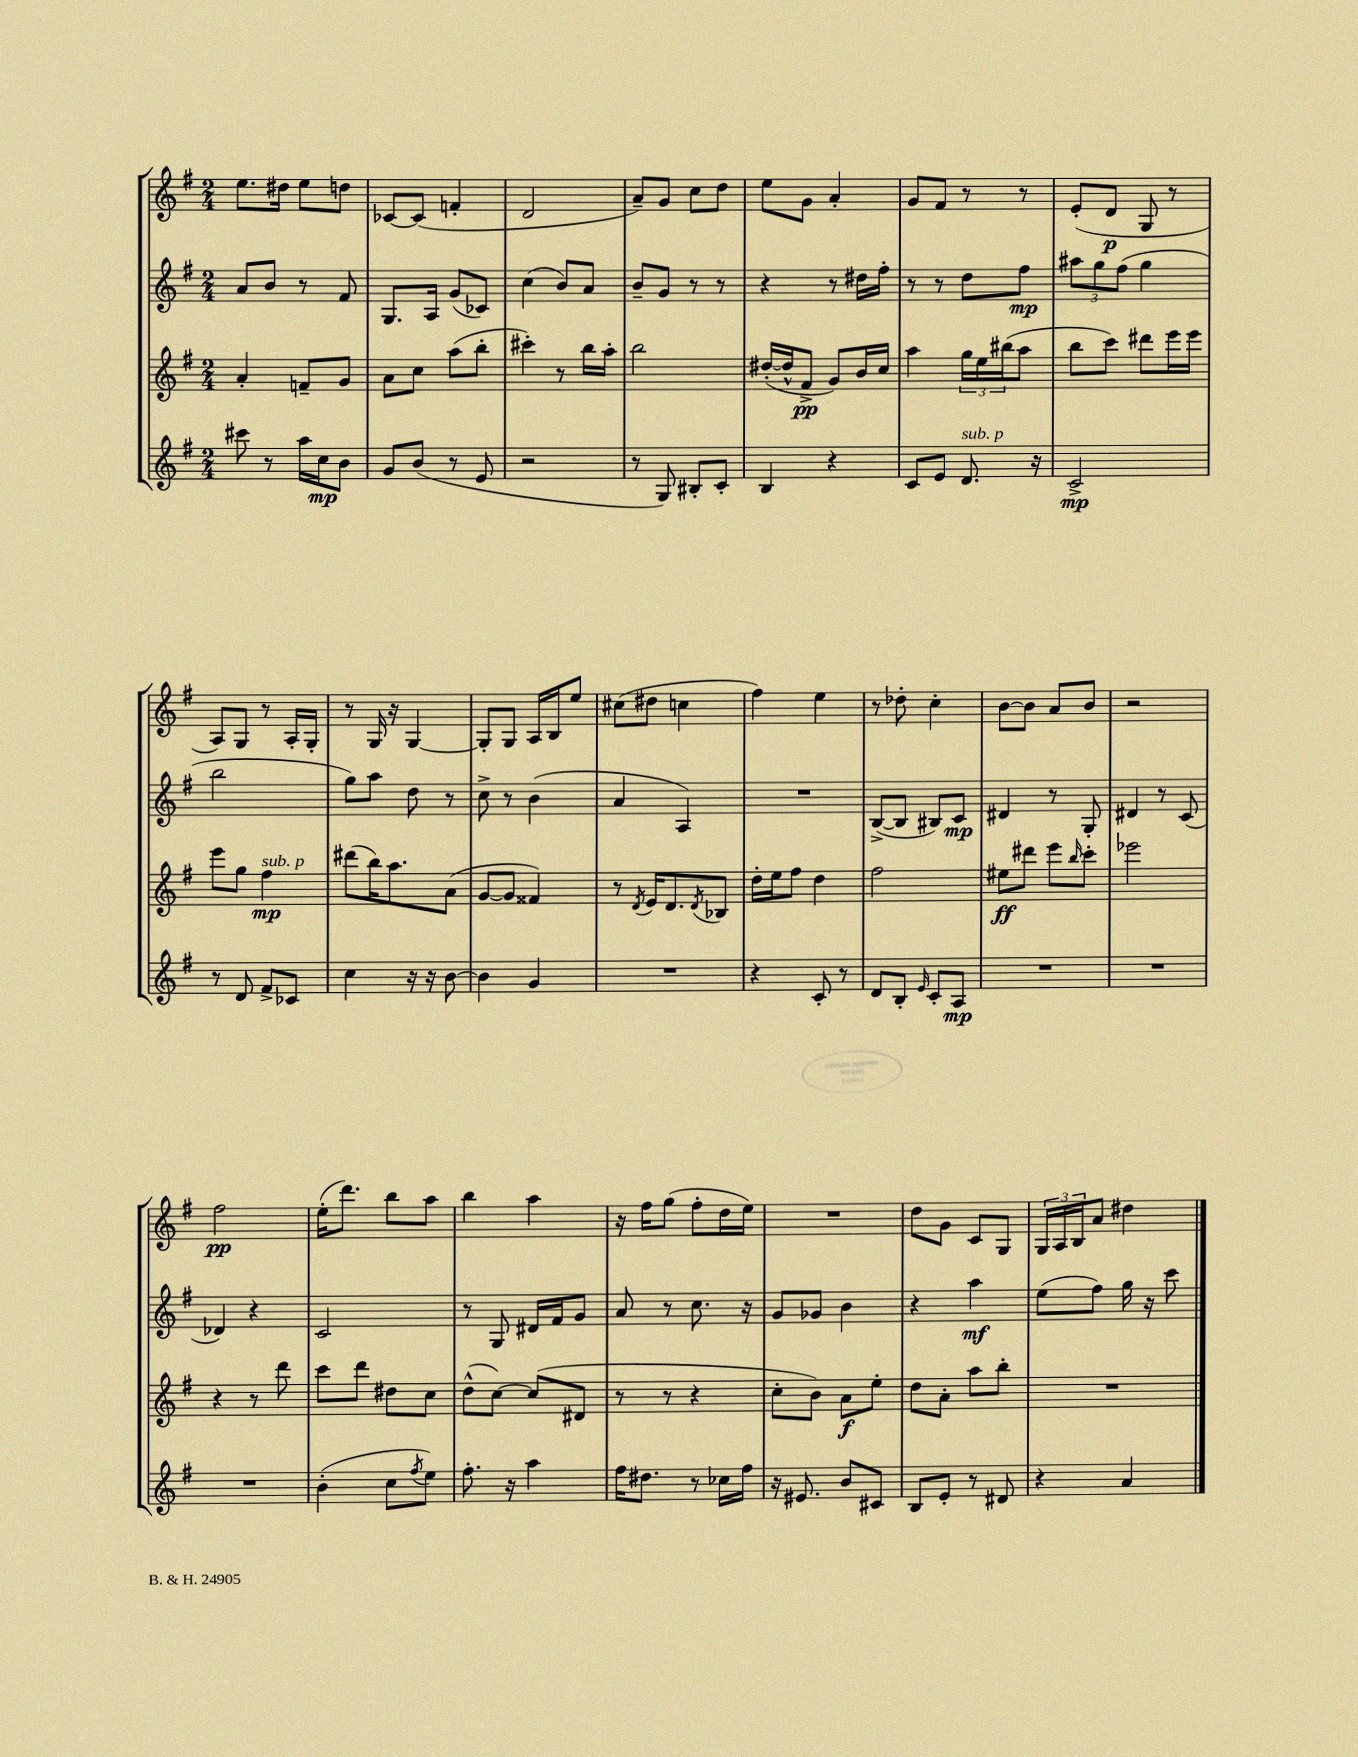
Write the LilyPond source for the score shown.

<<
\new StaffGroup <<
\new Staff = "s0" {
    \clef treble \key g \major \numericTimeSignature \time 2/4
    e''8. dis''16 e''8 d''8 |
    ces'8~ ces'8( f'4-. |
    d'2 |
    a'8--) g'8 c''8 d''8 |
    e''8 g'8 a'4-. |
    g'8 fis'8 r8 r8 |
    e'8-.( d'8\p g8 r8 |
    a8) g8 r8 a16-. g16-. |
    r8 g16 r16 g4~ |
    g8-. g8 a16 b16 e''8 |
    cis''8( dis''8 c''4 |
    fis''4) e''4 |
    r8 des''8-. c''4-. |
    b'8~ b'8 a'8 b'8 |
    r2 |
    fis''2\pp |
    e''16-.( d'''8.) b''8 a''8 |
    b''4 a''4 |
    r16 fis''16 g''8( fis''8-. d''16 e''16) |
    R2 |
    d''8 g'8 c'8 g8 |
    \tuplet 3/2 { g16 a16 b16 } a'8 dis''4 \bar "|." |
}
\new Staff = "s1" {
    \clef treble \key g \major \numericTimeSignature \time 2/4
    a'8 b'8 r8 fis'8 |
    g8. a16 g'8( ces'8) |
    c''4( b'8) a'8 |
    b'8-- g'8 r8 r8 |
    r4 r8 dis''16 fis''16-. |
    r8 r8 d''8 fis''8\mp |
    \tuplet 3/2 { ais''8 g''8 fis''8( } g''4 |
    b''2 |
    g''8) a''8 d''8 r8 |
    c''8-> r8 b'4( |
    a'4 a4) |
    R2 |
    b8~->( b8 bis8) c'8\mp |
    dis'4 r8 g8-. |
    dis'4 r8 c'8( |
    des'4) r4 |
    c'2 |
    r8 g8 dis'16 fis'16 g'8 |
    a'8 r8 c''8. r16 |
    g'8 ges'8 b'4 |
    r4 a''4\mf |
    e''8( fis''8) g''16 r16 c'''8 \bar "|." |
}
\new Staff = "s2" {
    \clef treble \key g \major \numericTimeSignature \time 2/4
    a'4-. f'8-- g'8 |
    a'8 c''8 a''8( b''8-. |
    cis'''4-.) r8 b''16 a''16-. |
    b''2 |
    dis''16~-.( dis''16-^ fis'8->\pp g'8) b'16 c''16 |
    a''4 \tuplet 3/2 { g''16 e''16 bis''16( } a''8 |
    b''8 c'''8) dis'''8 e'''16 e'''16 |
    e'''8 g''8 fis''4\mp^\markup { \italic "sub. p" } |
    dis'''8( b''16) a''8. a'8( |
    g'8~ g'8 fisis'4) |
    r8 \acciaccatura { d'8 } e'16 d'8. \acciaccatura { d'8 } bes8 |
    d''16-. e''16 fis''8 d''4 |
    fis''2 |
    eis''8\ff dis'''8 e'''8 \grace { b''16 } c'''8-. |
    ees'''2 |
    r4 r8 d'''8 |
    c'''8 d'''8 dis''8 c''8 |
    d''8-^( c''8~) c''8( dis'8 |
    r8 r8 r4 |
    c''8-. b'8) a'8\f e''8-. |
    d''8 a'8-. a''8 b''8-. |
    R2 \bar "|." |
}
\new Staff = "s3" {
    \clef treble \key g \major \numericTimeSignature \time 2/4
    cis'''8 r8 a''16 c''16\mp b'8 |
    g'8 b'8( r8 e'8 |
    r2 |
    r8 g8) bis8-. c'8-. |
    b4 r4 |
    c'8 e'8 d'8.^\markup { \italic "sub. p" } r16 |
    c'2->\mp |
    r8 d'8 fis'8-> ces'8 |
    c''4 r16 r16 b'8~ |
    b'4 g'4 |
    R2 |
    r4 c'8-. r8 |
    d'8 b8-. \grace { e'16 } c'8-. a8\mp |
    R2 |
    R2 |
    R2 |
    b'4-.( c''8 \acciaccatura { fis''8 } e''8) |
    fis''8.-. r16 a''4 |
    fis''16 dis''8. r8 ces''16 fis''16 |
    r16 eis'8. b'8 cis'8 |
    b8 e'8-. r8 dis'8 |
    r4 a'4 \bar "|." |
}
>>
>>
\layout { \context { \Score \remove "Bar_number_engraver" } }
